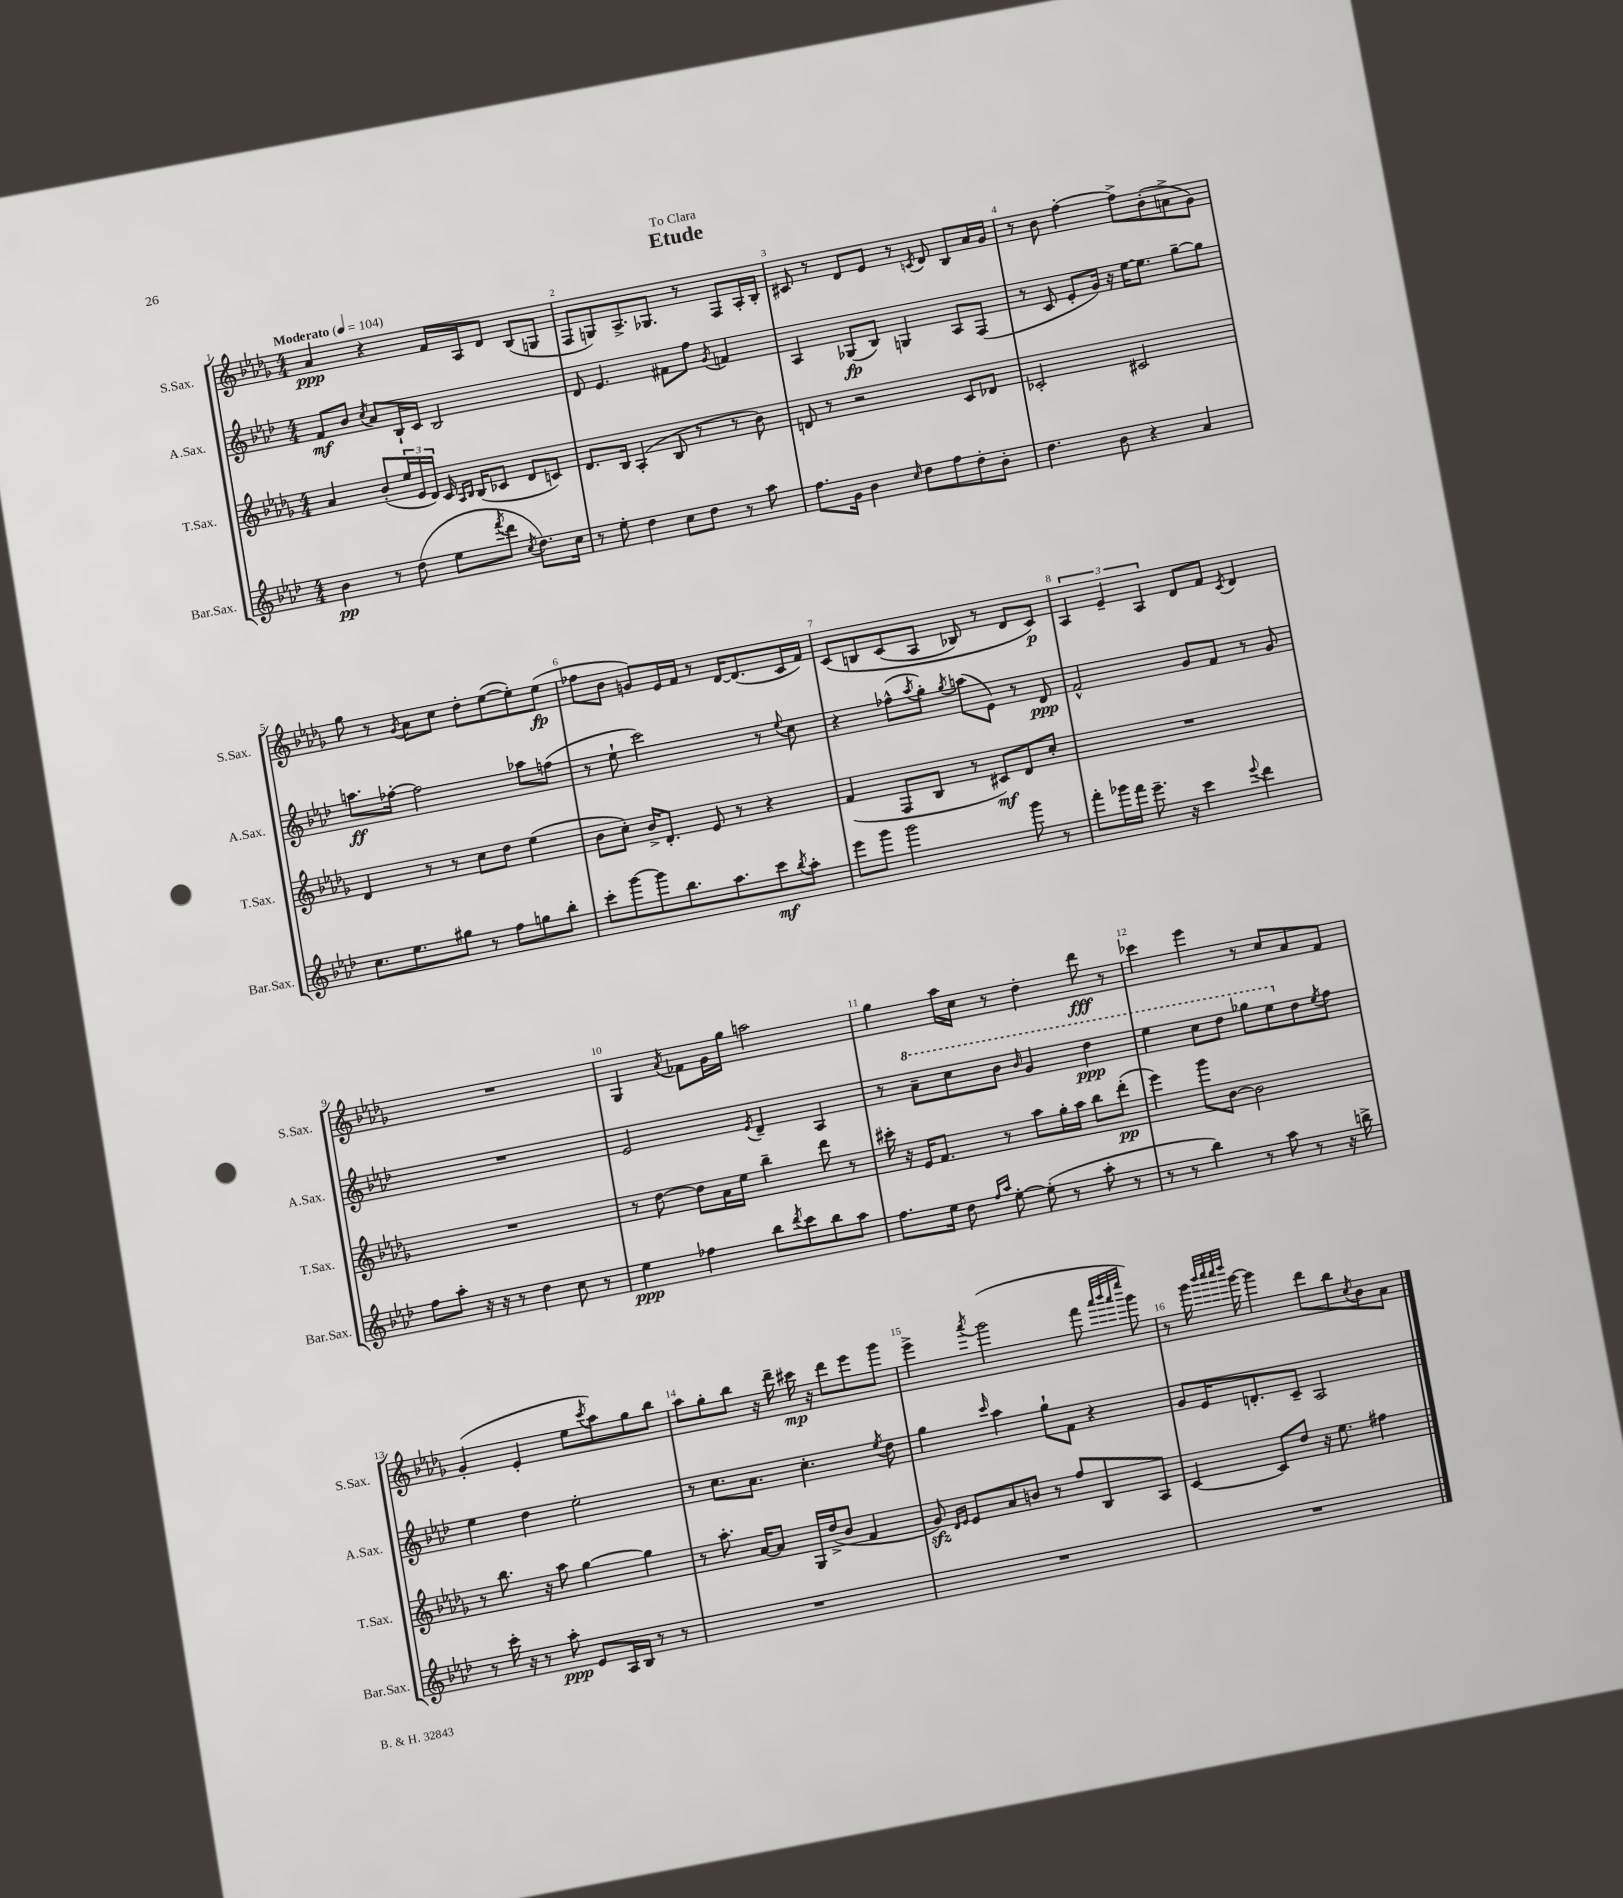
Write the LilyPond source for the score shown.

\header { title = "Etude" dedication = "To Clara" }
<<
\new StaffGroup <<
\new Staff = "s0" \with { instrumentName = "S.Sax." shortInstrumentName = "S.Sax." } {
    \clef treble \key des \major \numericTimeSignature \time 4/4 \tempo "Moderato" 4 = 104
    aes'4\ppp r4 f'16 aes16 des'8 bes8( g8 |
    f8 g8) aes8.-> ges8. r8 f8 aes16-. bes16-. |
    cis'8 r8 des'8 ees'8 r8 \acciaccatura { c'8 } des'8 bes8 aes'16 ges'16 |
    r8 bes'8 f''4~-. f''8-> bes'8-.( a'8-> ges'8) |
    ges''8 r8 \acciaccatura { ges'8 } aes'8 c''8 des''8-. ees''8~( ees''8-.) ees''8\fp( |
    fes''8 bes'8 g'8) ees'16 f'16 r8 des'16~ des'8.( c'16 f'16) |
    c'8\( b8 c'8( aes8 bes8) r8 des'8 c'8\p\) |
    \tuplet 3/2 { aes4 ees'4-- aes4 } des'8 f'8 \acciaccatura { c'8 } des'4 |
    R1 |
    ges4 \acciaccatura { aes'8 } fes'8 ges'16 ges''16 a''2 |
    ges''4 aes''16 c''16 r8 des''4-. des'''8\fff r8 |
    ces'''4 ees'''4 r8 c''8 aes'8 f'8 |
    ges'4-.( ees'4-. ees''8 \acciaccatura { c'''8 } aes''8) ges''8 bes''8 |
    aes''8 ges''8-. bes''8 r16 des'''16-- cis'''16\mp r16 des'''8 ees'''8 ges'''8 |
    ees'''4-> \acciaccatura { aes'''8 } ges'''2( f'''8 \grace { aes'''32 bes'''32 aes'''32 ees''''32 } ges'''8) |
    r8 ges'''16 \grace { bes'''32 c''''32 c''''32 des''''32 } ges'''16~ ges'''4 des'''8 bes''8 \acciaccatura { c''8 } bes'8 aes'8 \bar "|." |
}
\new Staff = "s1" \with { instrumentName = "A.Sax." shortInstrumentName = "A.Sax." } {
    \clef treble \key aes \major \numericTimeSignature \time 4/4
    f'8\mf bes'8 \acciaccatura { c''8 } aes'8 bes16-! c'16 bes2 |
    des'8 ees'4. fis'8 f''8 \acciaccatura { g'8 } f'4 |
    aes4 ges8\fp( bes8) g4 aes8 f8( |
    r8 c'8 ees'8-. g'16) r16 ees''16~ ees''8. g''8~-- g''8 |
    a''8.\ff fes''16~-. fes''2 aes''8 f''8( |
    r8 ees''8-! c'''2) r8 \appoggiatura { ees''8 } c''8 |
    r4 fes''8-^( \acciaccatura { aes''8 } g''8-.) \acciaccatura { g''8 } a''8( ees'8) r8 des'8\ppp |
    f'2-^ g'8 f'8 r8 g'8 |
    R1 |
    ees'2 \acciaccatura { ees'8 } des'4-- aes4 |
    r8 \ottava #1 aes''8-- c'''8 bes''8 \grace { bes''16 } g''4 des'''4\ppp |
    ees'''4 c'''8 des'''8 ges'''8 ees'''8 \ottava #0 des''8 \acciaccatura { ees''8 } f''8 |
    ees''4 des''4 ees''2-. |
    r8 c''8. aes'8. c''4.-. \acciaccatura { ees''8 } des''8 |
    g''4 \grace { c'''16 } aes''4 g''8-! f'8 r4 |
    g'8 ees'16 d'8.-. c'8-- aes2 \bar "|." |
}
\new Staff = "s2" \with { instrumentName = "T.Sax." shortInstrumentName = "T.Sax." } {
    \clef treble \key des \major \numericTimeSignature \time 4/4
    aes'4 bes'8-.( \tuplet 3/2 { ees''16 ees'16 des'16) } c'16 \grace { aes16 bes16 } bes16( ces'8 des'8 c'8) |
    des'8. bes16 aes4-.( bes8 r8 r8 bes'8) |
    d'8 r8 r2 c'8 des'8 |
    ces'2-. cis'2 |
    des'4 r8 r8 c''8 des''8 ees''4( |
    bes'8 c''8-.) bes'16-> des'8.-. ees'8 r8 r4 |
    f'4( f8 bes8 r8 cis'8\mf) des'8 c''8-. |
    R1 |
    R1 |
    r8 des''8~ des''8 aes'16 ees''16 bes''4-- des'''8 r8 |
    cis'''16-. r16 ees'16 f'8. r8 aes''8 ges''16-. aes''16 bes''8 des'''8-.\pp( |
    ees'''4) ges'''8 bes'8~ bes'2 |
    r8 bes''8. r16 aes''8 ges''4~ ges''4 |
    r8 aes''8.-. aes'16~ aes'8 ges16 des''16->( bes'8 f'4 |
    ges'8\sfz) \grace { des'16 ees'16 } ees'8 aes'8 b'8 r8 f''8 bes8 aes8 |
    c'4~ c'8 des''8 r16 ees''8. fis''4 \bar "|." |
}
\new Staff = "s3" \with { instrumentName = "Bar.Sax." shortInstrumentName = "Bar.Sax." } {
    \clef treble \key aes \major \numericTimeSignature \time 4/4
    bes'4\pp r8 des''8( ees''8 \acciaccatura { f'''8 } des'''8 \acciaccatura { c''8 } des''8.) c''16 |
    r8 ees''8-. des''4 c''8 des''8 r8 aes''8 |
    f''8. g'16 bes'4 \grace { c''16 } des''8 f''8 des''8-. bes'8-. |
    des''4. bes'8 r4 aes'4 |
    c''8. ees''8. gis''8 r8 f''8 g''8 bes''8-. |
    c'''8-. g'''8~ g'''8 bes''8. aes''8. c'''8\mf \acciaccatura { bes''8 } aes''8-. |
    ees'''8 g'''8 g'''2 g'''8 r8 |
    f'''8-. ges'''16 f'''16 ees'''8.-- r16 c'''4 \appoggiatura { ees'''8 } des'''4 |
    f''8 aes''8-. r16 r16 r8 des''4 c''8 r8 |
    ees''4\ppp fes''4 bes''8 \acciaccatura { des'''8 } c'''8 bes''8 aes''8 |
    f''8. ees''16 des''8 \grace { f''16 aes''16 } ees''8~-. ees''8-.( r8 aes''8-. r8 |
    r8 r8 bes''4) r8 aes''8 r8 r16 b''16-> |
    r8 c'''16-. r16 r8 aes''8-.\ppp ees'8 aes16 bes16 r8 r8 |
    R1 |
    R1 |
    R1 \bar "|." |
}
>>
>>
\layout { \context { \Score \override BarNumber.break-visibility = ##(#f #t #t) barNumberVisibility = #all-bar-numbers-visible } }
